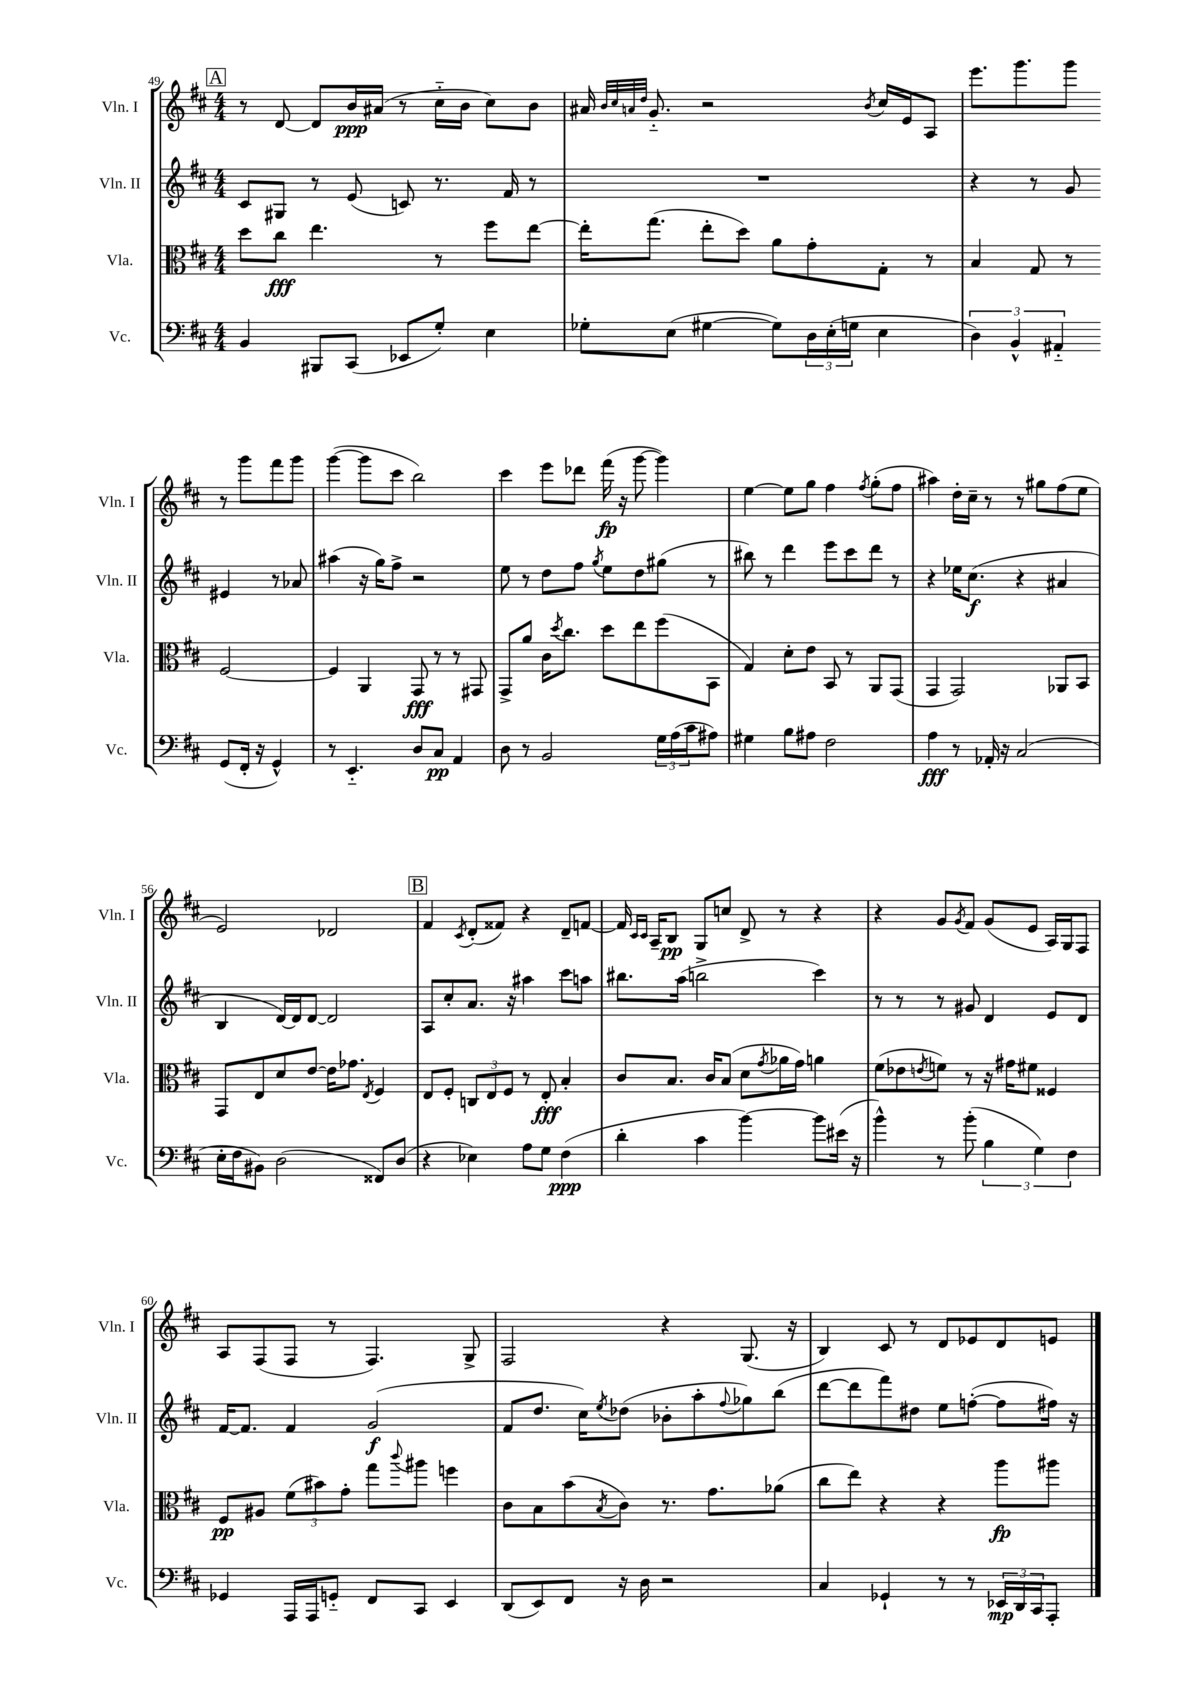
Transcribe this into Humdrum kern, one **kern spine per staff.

**kern	**kern	**kern	**kern
*staff4	*staff3	*staff2	*staff1
*clefF4	*clefC3	*clefG2	*clefG2
*k[f#c#]	*k[f#c#]	*k[f#c#]	*k[f#c#]
*M4/4	*M4/4	*M4/4	*M4/4
4BB	8dd	8c#	8r
.	8cc#	8G#	[8d
8BBB#	4.ee	8r	8d]
(8CC#	.	(8e	16b
.	.	.	(16a#
8EE-	.	8c)	8r
8G')	8r	8.r	16cc#'~
.	.	.	16b
4E	8ff#	.	8cc#)
.	.	16f#	.
.	[8ee	8r	8b
=	=	=	=
8G-'	16ee']	1r	16a#
.	.	.	32qqb
.	.	.	32qqcc#
.	.	.	32qqa
.	.	.	32qqdd
.	(8.gg	.	8.g'~
(8E	.	.	.
[4G#	8ee'	.	2r
.	8dd)	.	.
8G#])	8a	.	.
24D	8g'	.	.
(24E'	.	.	.
24G	.	.	.
.	.	.	8qb
4E	8G'	.	16cc#
.	.	.	16e
.	8r	.	8A
=	=	=	=
6D)	4B	4r	8.eee
6BB^^	.	.	.
.	.	.	8.ggg
.	8G	8r	.
6AA#'~	.	.	.
.	8r	8g	8ggg
(8GG	[2F#	4e#	8r
16FF#'	.	.	8ggg
16r	.	.	.
4GG^^)	.	8r	8fff#
.	.	8a-	8ggg
=	=	=	=
8r	4F#]	(4aa#	([4ggg
4.EE'~	.	.	.
.	4AA	16r	8ggg]
.	.	16gg)	.
.	.	8ff#^	8ccc#
8D	8GG	2r	2bb)
8C#	8r	.	.
4AA	8r	.	.
.	8GG#	.	.
=	=	=	=
8D	8GG^	8ee	4ccc#
8r	8a	8r	.
2BB	16c#	8dd	8eee
.	8qdd	.	.
.	8.cc#	.	.
.	.	8ff#	8ddd-
.	.	8qgg	.
.	8dd	8ee	(16fff#
.	.	.	16r
.	8ee	8dd	[8ggg
24G	(8ff#	(8gg#	4ggg])
(24A	.	.	.
24c#	.	.	.
8A#)	8BB	8r	.
=	=	=	=
4G#	4G)	8bb#)	[4ee
.	.	8r	.
8B	8d'	4ddd	8ee]
8A#	8e	.	8gg
2F#	8BB	8eee	4ff#
.	8r	8ccc#	.
.	.	.	8qff#
.	8AA	8ddd	(8gg'
.	(8GG	8r	8ff#
=	=	=	=
4A	4GG	4r	4aa#)
8r	2GG)	16ee-	16dd'
.	.	(8.cc#	16cc#~
16AA-'	.	.	8r
16r	.	.	.
(2C#	.	4r	8r
.	.	.	8gg#
.	8AA-	4a#	(8ff#
.	8BB	.	8ee
=	=	=	=
16E'	8GG	4B	2e)
16F#	.	.	.
8BB#)	8E	.	.
(2D	8d	[16d)	.
.	.	16d]	.
.	[8e	[8d	.
.	16e]	2d]	2d-
.	8.g-	.	.
.	8qE	.	.
8FF##)	4F#	.	.
(8D	.	.	.
=	=	=	=
4r	8E	8A	4f#
.	8F#'	8cc#'	.
.	.	.	8qc#
4E-)	12C	8.a	(8d'
.	12E	.	.
.	.	.	8f##)
.	12F#	.	.
.	.	16r	.
8A	8r	4aa#	4r
8G	8E'	.	.
(4F#	4B'	8ccc#	8d~
.	.	8aa	[8f
=	=	=	=
4d'	8c#	8.bb#	16f]
.	.	.	16qqc#
.	.	.	16qqc#
.	.	.	16A~
.	8.B	.	8B
.	.	(16aa	.
4c#	.	2bb^	8G
.	16c#	.	.
.	(8B	.	8cc
[4b)	8d	.	8d^
.	8qg	.	.
.	16a-	.	8r
.	16g)	.	.
8b]	4a	4ccc#)	4r
(16e#	.	.	.
16r	.	.	.
=	=	=	=
4b^^)	(8f#	8r	4r
.	8e-	8r	.
.	8qe	.	.
8r	8f)	8r	8g
.	.	.	8qg
(8b'	8r	8g#	8f#
6B	16r	4d	(8g
.	16g#	.	.
.	8f#	.	8e
6G)	.	.	.
.	4F##	8e	16A)
.	.	.	16G
6F#	.	.	.
.	.	8d	8F#
=	=	=	=
4GG-	8F#	[16f#	8A
.	.	8.f#]	.
.	8A#	.	(8F#
16AAA	(12f#	4f#	8F#
16AAA	.	.	.
.	12b#)	.	.
8GG'~	.	.	8r
.	12g'	.	.
8FF#	8gg	(2g	4.F#)
.	8qqccc#	.	.
8CC#	8aa#	.	.
4EE	4ff	.	.
.	.	.	8G^
=	=	=	=
(8DD	8c#	8f#	2F#
8EE)	8B	8.dd	.
8FF#	(8b	.	.
.	.	16cc#)	.
.	8qB	8qee	.
16r	8c#)	(8dd-	.
16D	.	.	.
2r	8.r	8b-'	4r
.	.	8aa'	.
.	8.g	.	.
.	.	8qqff#	.
.	.	8gg-)	(8.G
.	(8a-	(8bb	.
.	.	.	16r
=	=	=	=
4C#	8cc#	[8ddd	4B)
.	8ee)	8ddd]	.
4GG-`	4r	8fff#)	8c#
.	.	8dd#	8r
8r	4r	8ee	8d
8r	.	([8ff'	8e-
24EE-	8aa	8ff]	8d
24DD	.	.	.
24CC#	.	.	.
8AAA'	8aa#	16ff#)	8e
.	.	16r	.
==	==	==	==
*-	*-	*-	*-
